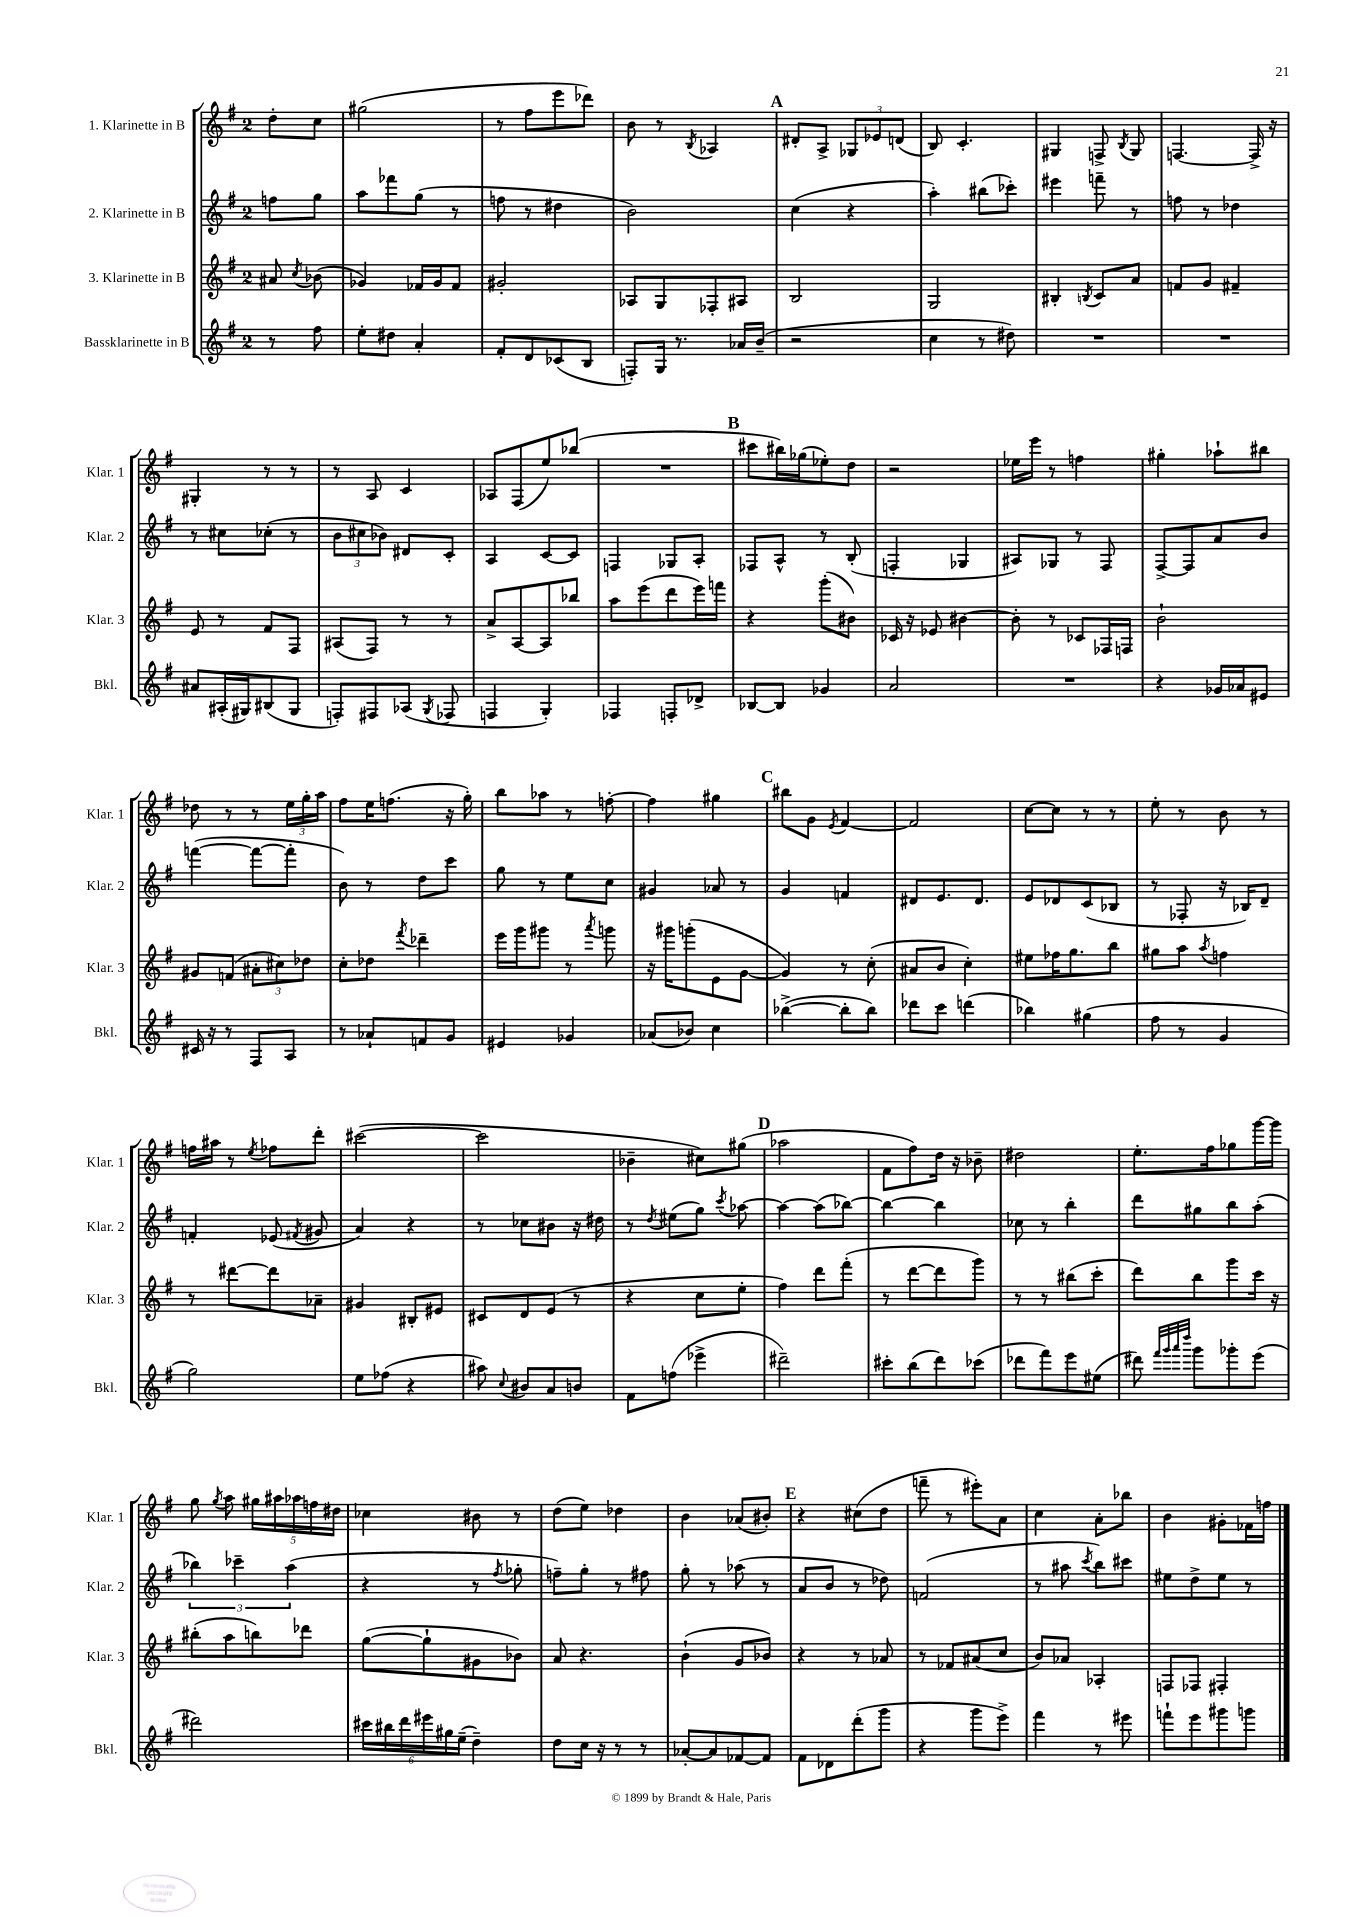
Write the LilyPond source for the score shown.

<<
\new StaffGroup <<
\new Staff = "s0" \with { instrumentName = "1. Klarinette in B" shortInstrumentName = "Klar. 1" } {
    \clef treble \key g \major \once \override Staff.TimeSignature.style = #'single-digit \time 2/4 \partial 4
    \autoBeamOff d''8[-. c''8] |
    gis''2( |
    r8 fis''8[ e'''8 des'''8]) |
    b'8 r8 \acciaccatura { b8 } aes4 |
    \mark \markup { \bold "A" } dis'8[-. a8]-> \tuplet 3/2 { ges8[ ees'8 d'8]( } |
    b8) c'4.-. |
    gis4 f8-> \acciaccatura { b8 } gis8 |
    f4.~ f16-> r16 |
    gis4-. r8 r8 |
    r8 a8 c'4 |
    aes8[ fis8( e''8) bes''8]( |
    R2 |
    \mark \markup { \bold "B" } cis'''8[ bis''16) ges''16( ees''8-.) d''8] |
    r2 |
    ees''16[ e'''16] r8 f''4 |
    gis''4-. aes''8[-! bis''8] |
    des''8 r8 r8 \tuplet 3/2 { e''16[ g''16-. a''16] } |
    fis''8[ e''16 f''8.]( r16 g''16-.) |
    b''8[ aes''8] r8 f''8~-. |
    f''4 gis''4 |
    \mark \markup { \bold "C" } bis''8[ g'8] \acciaccatura { e'8 } fis'4~ |
    fis'2 |
    c''8[~ c''8] r8 r8 |
    e''8-. r8 b'8 r8 |
    f''16[ ais''16] r8 \acciaccatura { e''8 } fes''8[ d'''8]-. |
    cis'''2~( |
    cis'''2 |
    bes'4-- cis''8[) gis''8]( |
    \mark \markup { \bold "D" } aes''2 |
    fis'8[ fis''8) d''16] r16 bes'8-- |
    dis''2 |
    e''8.[-. fis''16 ges''8 g'''16~ g'''16] |
    g''8 \acciaccatura { g''8 } a''8 \tuplet 5/4 { gis''16[ ais''16 aes''16 f''16 dis''16] } |
    ces''4 bis'8 r8 |
    d''8[( e''8]) des''4 |
    b'4 aes'8[( bis'8]-.) |
    \mark \markup { \bold "E" } r4 cis''8[( d''8] |
    f'''8-- r8 eis'''8[-.) a'8] |
    c''4 a'8[-. bes''8] |
    b'4 gis'8[-. fes'16 f''16] \bar "|." |
}
\new Staff = "s1" \with { instrumentName = "2. Klarinette in B" shortInstrumentName = "Klar. 2" } {
    \clef treble \key g \major \once \override Staff.TimeSignature.style = #'single-digit \time 2/4 \partial 4
    \autoBeamOff f''8[ g''8] |
    a''8[ fes'''8 g''8]( r8 |
    f''8 r8 dis''4 |
    b'2) |
    \mark \markup { \bold "A" } c''4( r4 |
    a''4-.) bis''8[( ces'''8]-.) |
    eis'''4 f'''8-- r8 |
    f''8 r8 des''4 |
    r8 cis''8[ ces''8]-.( r8 |
    \tuplet 3/2 { b'8[ cis''8 bes'8]) } dis'8[ c'8]-. |
    a4 c'8[~ c'8] |
    f4 ges8[ a8]-. |
    \mark \markup { \bold "B" } fes8[ a8]-^ r8 b8-.( |
    f4-. ges4 |
    ais8[) ges8] r8 fis8 |
    fis8[~-> fis8 a'8 b'8] |
    f'''4~( f'''8[~ f'''8]-. |
    b'8) r8 d''8[ c'''8] |
    g''8 r8 e''8[ c''8] |
    gis'4 aes'8 r8 |
    \mark \markup { \bold "C" } g'4 f'4 |
    dis'8[ e'8. dis'8.] |
    e'8[ des'8 c'8( bes8] |
    r8 fes8-. r16 bes16[) d'8]-- |
    f'4-. ees'8( \acciaccatura { fis'8 } gis'8 |
    a'4) r4 |
    r8 ces''8[ bis'8] r16 dis''16 |
    r8 \acciaccatura { d''8 } eis''8[( g''8]) \acciaccatura { c'''8 } aes''8~ |
    \mark \markup { \bold "D" } aes''4~ aes''8[( bes''8]~) |
    bes''4~ bes''4 |
    ces''8 r8 b''4-. |
    d'''8[ gis''8 b''8 a''8]-.( |
    \tuplet 3/2 { bes''4) ces'''4-- a''4( } |
    r4 r8 \acciaccatura { fis''8 } ges''8-. |
    f''8[--) g''8]-. r8 fis''8 |
    g''8-. r8 aes''8( r8 |
    \mark \markup { \bold "E" } a'8[ b'8] r8 des''8) |
    f'2( |
    r8 ais''8 \acciaccatura { c'''8 } b''8[) cis'''8] |
    eis''8[ d''8-> eis''8] r8 \bar "|." |
}
\new Staff = "s2" \with { instrumentName = "3. Klarinette in B" shortInstrumentName = "Klar. 3" } {
    \clef treble \key g \major \once \override Staff.TimeSignature.style = #'single-digit \time 2/4 \partial 4
    \autoBeamOff ais'8 \acciaccatura { c''8 } bes'8( |
    ges'4) fes'16[ ges'16 fes'8] |
    gis'2-. |
    aes8[ g8 fes8-. ais8] |
    \mark \markup { \bold "A" } b2 |
    g2 |
    bis4-. \acciaccatura { b8 } c'8[ a'8] |
    f'8[ g'8] fis'4-- |
    e'8 r8 fis'8[ fis8] |
    ais8[( fis8]) r8 r8 |
    a'8[-> a8~ a8 bes''8] |
    a''8[ e'''8( d'''8 e'''16) f'''16] |
    \mark \markup { \bold "B" } r4 g'''8[-.( bis'8]) |
    ces'16 r16 ees'8 bis'4~ |
    bis'8-. r8 ces'8[ fes16 f16] |
    b'2-! |
    gis'8[ f'8]( \tuplet 3/2 { ais'8[-. cis''8) des''8] } |
    c''8[-. des''8] \acciaccatura { fis'''8 } des'''4-- |
    e'''16[ g'''16 gis'''8] r8 \acciaccatura { a'''8 } g'''8 |
    r16 gis'''16[ g'''8-.( e'8 g'8]~ |
    \mark \markup { \bold "C" } g'4) r8 c''8-.( |
    ais'8[ b'8] c''4-.) |
    eis''8[ fes''16 g''8. b''8] |
    gis''8[ a''8] \acciaccatura { a''8 } f''4 |
    r8 dis'''8[~ dis'''8 aes'8]-- |
    gis'4 bis8[-. eis'8] |
    cis'8[ d'8 e'8]( r8 |
    r4 c''8[ e''8]-. |
    \mark \markup { \bold "D" } fis''4) d'''8[ fis'''8]-.( |
    r8 d'''8[~ d'''8 g'''8]) |
    r8 r8 bis''8[( c'''8]-. |
    d'''8[) b''8 g'''8 c'''16] r16 |
    bis''8[-.( a''8 b''8) des'''8] |
    g''8[~( g''8-! gis'8 bes'8]) |
    a'8 r4. |
    b'4-!( g'8[ bes'8]) |
    \mark \markup { \bold "E" } r4 r8 aes'8 |
    r8 fes'8[ ais'8( c''8] |
    b'8[) aes'8] aes4-. |
    f8[ fes8] fis4-. \bar "|." |
}
\new Staff = "s3" \with { instrumentName = "Bassklarinette in B" shortInstrumentName = "Bkl." } {
    \clef treble \key g \major \once \override Staff.TimeSignature.style = #'single-digit \time 2/4 \partial 4
    \autoBeamOff r8 fis''8 |
    e''8[-. dis''8] a'4-. |
    fis'8[-. d'8 ces'8( b8] |
    f8[-.) g16] r8. aes'16[ b'16]--( |
    \mark \markup { \bold "A" } r2 |
    c''4 r8 dis''8) |
    R2 |
    R2 |
    ais'8[ ais16-.( gis16) bis8( gis8] |
    f8[-.) fis8 aes8]( \acciaccatura { g8 } fes8 |
    f4 g4-.) |
    fes4 f8[-. des'8]-> |
    \mark \markup { \bold "B" } bes8[~ bes8] ges'4 |
    a'2 |
    R2 |
    r4 ges'16[ aes'16 eis'8] |
    cis'16 r16 r8 fis8[ a8] |
    r8 aes'8[-! f'8 g'8] |
    eis'4 ges'4 |
    aes'8[( bes'8]) c''4 |
    \mark \markup { \bold "C" } bes''4~->( bes''8[-. bes''8]) |
    des'''8[ c'''8] d'''4( |
    bes''4) gis''4( |
    fis''8 r8 g'4 |
    g''2) |
    e''8[ fes''8]( r4 |
    ais''8) \appoggiatura { c''8 } bis'8[ a'8 b'8] |
    fis'8[ f''8]( ees'''4-> |
    \mark \markup { \bold "D" } dis'''2--) |
    cis'''8[-. b''8( d'''8) ces'''8]( |
    des'''8[ fis'''8) e'''8 eis''8]( |
    dis'''8) \grace { fis'''32[ g'''32 a'''32 d''''32] } g'''8[ ges'''8-. e'''8]( |
    dis'''2) |
    \tuplet 6/4 { cis'''16[ bis''16 d'''16 eis'''16 gis''16 e''16]--( } d''4--) |
    d''8[ c''16] r16 r8 r8 |
    aes'8[~-. aes'8 fes'8~ fes'8] |
    \mark \markup { \bold "E" } fis'8[ des'8 d'''8-.( g'''8] |
    r4 g'''8[ e'''8]->) |
    fis'''4 r8 eis'''8 |
    f'''8[-! e'''8 gis'''8 g'''8] \bar "|." |
}
>>
>>
\layout { \context { \Score \remove "Bar_number_engraver" } }
